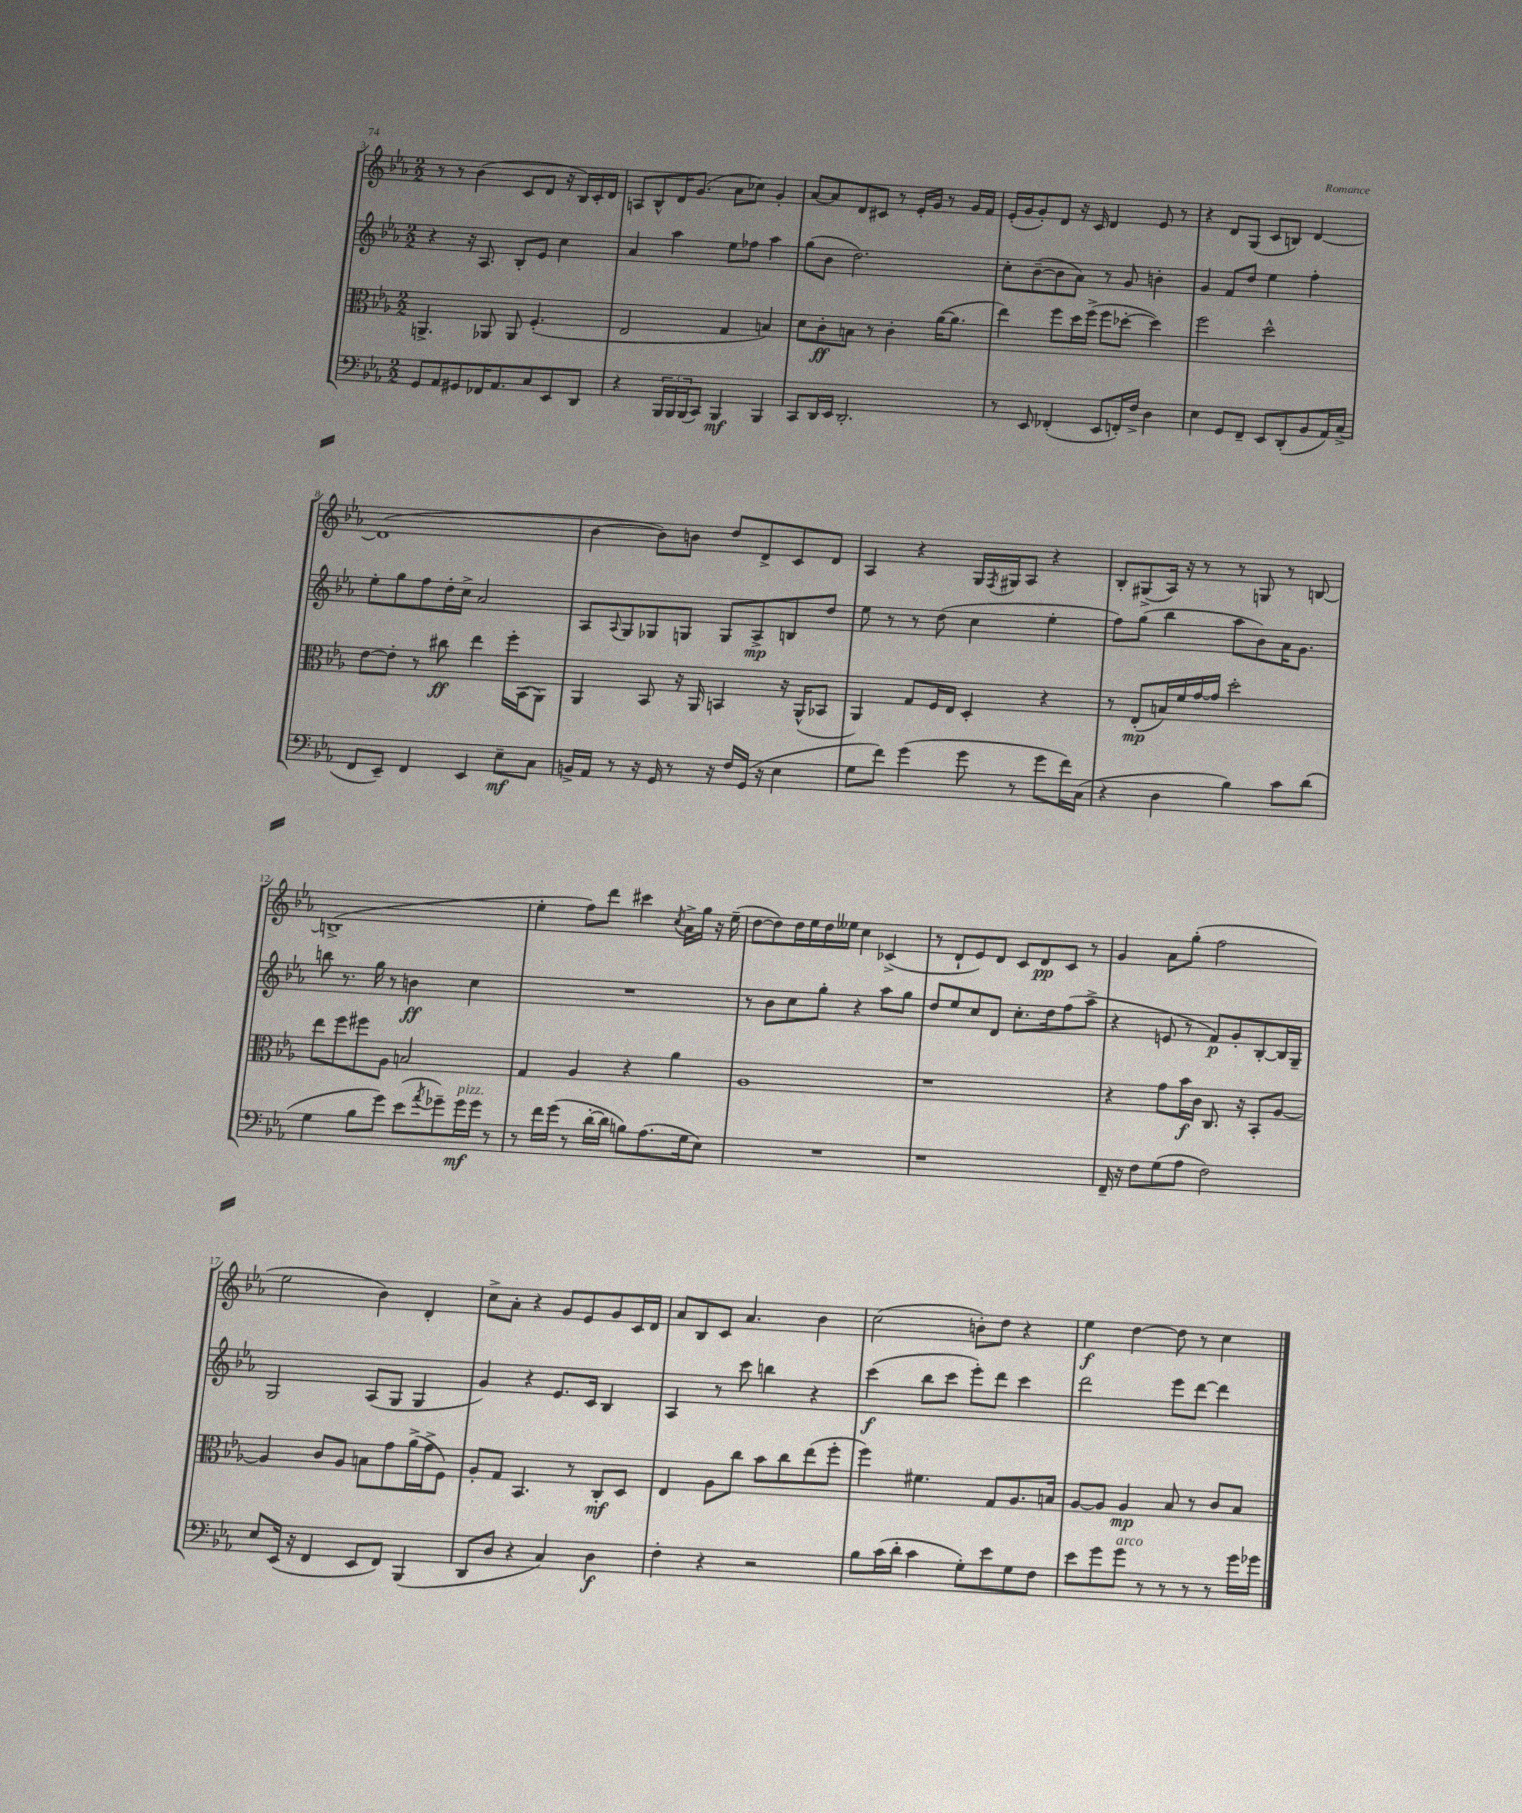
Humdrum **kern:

**kern	**dynam	**kern	**dynam	**kern	**dynam	**kern	**dynam
*part4	*part4	*part3	*part3	*part2	*part2	*part1	*part1
*staff4	*staff4	*staff3	*staff3	*staff2	*staff2	*staff1	*staff1
*clefF4	*	*clefC3	*	*clefG2	*	*clefG2	*
*k[b-e-a-]	*	*k[b-e-a-]	*	*k[b-e-a-]	*	*k[b-e-a-]	*
*M2/2	*	*M2/2	*	*M2/2	*	*M2/2	*
=3	=3	=3	=3	=3	=3	=3	=3
8GG/L	.	4.AAn^/	.	4r	.	8r	.
8AA-/	.	.	.	.	.	8r	.
8GG#X/	.	.	.	16r	.	(4b-\	.
.	.	.	.	8.A-/	.	.	.
16FF-X/K	.	8AA-X/	.	.	.	.	.
8.AA-/	.	.	.	.	.	.	.
.	.	8AA-/	.	8B-'/L	.	8c/L	.
8C/	.	(4.F'/	.	8e-/J	.	8d/J	.
8EE-/	.	.	.	4cc\	.	16r	.
.	.	.	.	.	.	16B-/LL)	.
8DD/J	.	.	.	.	.	16c'/	.
.	.	.	.	.	.	16d/JJ	.
=4	=4	=4	=4	=4	=4	=4	=4
4r	.	2E-/	.	4a-/	.	8An/L	.
.	.	.	.	.	.	8B-^^/	.
24BBB-/LL	.	.	.	4aa-\	.	16d/K	.
24BBB-/	.	.	.	.	.	.	.
.	.	.	.	.	.	(8.g/J	.
(24BBB-/J	.	.	.	.	.	.	.
8CC/J)	.	.	.	.	.	.	.
4BBB-/	mf	4G/	.	8ee-\L	.	8a-\L	.
.	.	.	.	8ff-X\J	.	8cc-X\J)	.
4BBB-/	.	4Bn/)	.	4aa-\	.	4g'/	.
=5	=5	=5	=5	=5	=5	=5	=5
8CC/L	.	8d\L	.	(8gg\L	.	[8a-/L	.
16DD/L	.	8c'\	ff	8b-\J	.	8a-/]	.
16EE-/JJ	.	.	.	.	.	.	.
2.DD'/	.	8Bn\J	.	2.dd\)	.	8d/	.
.	.	8r	.	.	.	8c#X/J	.
.	.	4c'\	.	.	.	8r	.
.	.	.	.	.	.	16e-'/LL	.
.	.	.	.	.	.	16g/JJ	.
.	.	([16a-\KL	.	.	.	8r	.
.	.	8.a-\J]	.	.	.	.	.
.	.	.	.	.	.	16g/LL	.
.	.	.	.	.	.	16f/JJ	.
=6	=6	=6	=6	=6	=6	=6	=6
8r	.	4ee-\)	.	8cc'\L	.	(16e-'/LL	.
.	.	.	.	.	.	16g/J	.
8EE-/	.	.	.	([8b-~\	.	8g'/)	.
(4FF-X'/	.	8ff\L	.	8b-\]	.	8d/J	.
.	.	16dd\L	.	8a-\J)	.	16r	.
.	.	(16ff^\JJ	.	.	.	16c/	.
8EE-/L	.	8ff\L	.	8r	.	4d/	.
16FFn'/L)	.	[8dd-X'\J	.	8g/	.	.	.
16F^/JJ	.	.	.	.	.	.	.
4D\	.	4dd-\])	.	4bn'\	.	8e-/	.
.	.	.	.	.	.	8r	.
=7	=7	=7	=7	=7	=7	=7	=7
4E-\	.	2ff\	.	4g/	.	4r	.
8GG/L	.	.	.	8f/L	.	8d/L	.
8FF~/J	.	.	.	8dd/J	.	(8G/J	.
8EE-/L	.	2dd^^\	.	4ee-\	.	8c/L	.
(8DD'/	.	.	.	.	.	8Bn/J)	.
8BB-/	.	.	.	4ff'\	.	[4d/	.
16AA-/L)	.	.	.	.	.	.	.
(16C^/JJ	.	.	.	.	.	.	.
!!LO:LB:g=z
=8	=8	=8	=8	=8	=8	=8	=8
8FF/L	.	[8e-\L	.	8ee-'\L	.	(1d]	.
8EE-~/J)	.	8e-'\J]	.	8gg\	.	.	.
4FF/	.	8r	.	8ff\	.	.	.
.	.	8cc#X\	ff	16dd'\L	.	.	.
.	.	.	.	16cc^\JJ	.	.	.
4EE-/	.	4ee-\	.	2a-/	.	.	.
8E-~\L	mf	16ff'\LL	.	.	.	.	.
.	.	(16BB-\J	.	.	.	.	.
8C\J	.	8AA-\J)	.	.	.	.	.
=9	=9	=9	=9	=9	=9	=9	=9
16BBn^/LL	.	4AA-/	.	8A-/L	.	[4b-\	.
16AA-/JJ	.	.	.	.	.	.	.
.	.	.	.	8qqA-/	.	.	.
8r	.	.	.	8G/	.	.	.
16r	.	8BB-/	.	8G-X/	.	8b-\L])	.
16GG/	.	.	.	.	.	.	.
8r	.	16r	.	8Gn/J	.	8bn\J	.
.	.	16AA-/	.	.	.	.	.
16r	.	4BBn/	.	8G/L	.	8dd/L	.
16F/LL	.	.	.	.	.	.	.
(16GG/JJ	.	.	.	8A-^/	mp	8d^/	.
16r	.	.	.	.	.	.	.
4E-\	.	16r	.	8Bn/	.	8c/	.
.	.	(16AA-^^/KL	.	.	.	.	.
.	.	8BB-X/J	.	8dd/J	.	8d/J	.
=10	=10	=10	=10	=10	=10	=10	=10
8G\L	.	4AA-/)	.	8ee-\	.	4A-/	.
8f\J)	.	.	.	8r	.	.	.
(4g\	.	8G/L	.	8r	.	4r	.
.	.	16F/L	.	(8dd\	.	.	.
.	.	16E-/JJ	.	.	.	.	.
8g\	.	4D'/	.	4cc\	.	16G/LL	.
.	.	.	.	.	.	8qF/	.
.	.	.	.	.	.	16G#X/J	.
8r	.	.	.	.	.	8A-/J	.
8g\L	.	4r	.	4ee-'\	.	4r	.
16f\L)	.	.	.	.	.	.	.
(16C\JJ	.	.	.	.	.	.	.
=11	=11	=11	=11	=11	=11	=11	=11
4r	.	8r	.	8ff\L)	.	8B-'/L	.
.	.	(8E-'/L	mp	(8gg\J	.	(8G#X^/	.
4D\	.	16Bn/L)	.	4bb-\	.	16A-/Jk)	.
.	.	16f/	.	.	.	16r	.
.	.	[16g/	.	.	.	8r	.
.	.	16g/JJ]	.	.	.	.	.
4B-\)	.	2dd'\	.	8aa-\L	.	8r	.
.	.	.	.	8b-\)	.	8Gn/	.
8c\L	.	.	.	16a-\K	.	8r	.
.	.	.	.	8.g\J	.	.	.
(8d\J	.	.	.	.	.	[8Bn/	.
!!LO:LB:g=z
=12	=12	=12	=12	=12	=12	=12	=12
4G\	.	8ee-\L	.	8bbn\	.	(1Bn^]	.
.	.	8ff\	.	8.r	.	.	.
8B-\L	.	8ff#X\	.	.	.	.	.
.	.	.	.	16gg\	.	.	.
8g\J)	.	8A-\J	.	8r	.	.	.
(8e-\L	.	2Bn/	.	4bn\	ff	.	.
8qa-/	.	.	.	.	.	.	.
8g-X~\)	.	.	.	.	.	.	.
!LO:TX:a:i:t=pizz.	!	!	!	!	!	!	!
16g-\L	mf	.	.	4cc\	.	.	.
16g-\JJ	.	.	.	.	.	.	.
8r	.	.	.	.	.	.	.
=13	=13	=13	=13	=13	=13	=13	=13
8r	.	4G/	.	1r	.	4ee-'\	.
16f\LL	.	.	.	.	.	.	.
(16g\JJ	.	.	.	.	.	.	.
8r	.	4A-/	.	.	.	8ff\L)	.
[16d'\LL	.	.	.	.	.	8ddd\J	.
16d\JJ]	.	.	.	.	.	.	.
8Bn\L)	.	4r	.	.	.	4ccc#X\	.
(8.A-\	.	.	.	.	.	.	.
.	.	.	.	.	.	8qcc/	.
.	.	4a-\	.	.	.	16a-^\LL	.
16G\k	.	.	.	.	.	16gg\JJ	.
8E-\J)	.	.	.	.	.	16r	.
.	.	.	.	.	.	(16ee-~\	.
=14	=14	=14	=14	=14	=14	=14	=14
1r	.	1A-	.	8r	.	[8dd\L	.
.	.	.	.	8b-\L	.	8dd\])	.
.	.	.	.	8cc\	.	16dd\L	.
.	.	.	.	.	.	16ee-\	.
.	.	.	.	8gg'\J	.	16dd\	.
.	.	.	.	.	.	16ee--X\JJ	.
.	.	.	.	4r	.	4cc\	.
.	.	.	.	8aa-\L	.	(4c-X^/	.
.	.	.	.	8gg\J	.	.	.
=15	=15	=15	=15	=15	=15	=15	=15
1r	.	1r	.	8dd/L	.	8r	.
.	.	.	.	8ee-/	.	8d`/L	.
.	.	.	.	8cc/	.	8e-/)	.
.	.	.	.	8d/J	.	8d/J	.
.	.	.	.	8.cc'\L	.	8c/L	.
.	.	.	.	.	.	8d/	pp
.	.	.	.	16dd\k	.	.	.
.	.	.	.	(8ff\	.	8c/J	.
.	.	.	.	8aa-^\J	.	8r	.
=16	=16	=16	=16	=16	=16	=16	=16
16FF~/	.	4r	.	4r	.	4g/	.
16r	.	.	.	.	.	.	.
8F\L	.	.	.	.	.	.	.
(8G\	.	8g\L	.	8en/	.	8a-\L	.
8A-\J	.	16b-\L	f	8r	.	(8gg'\J	.
.	.	16c\JJ	.	.	.	.	.
2F\)	.	8.C/	.	8f/L)	p	2ff\	.
.	.	.	.	8g'/	.	.	.
.	.	16r	.	.	.	.	.
.	.	8BB-'/L	.	[8B-'/	.	.	.
.	.	[8A-/J	.	16B-/L]	.	.	.
.	.	.	.	16G~/JJ	.	.	.
!!LO:LB:g=z
=17	=17	=17	=17	=17	=17	=17	=17
8E-/L	.	4A-/]	.	2G/	.	2ee-\	.
(16EE-/Jk	.	.	.	.	.	.	.
16r	.	.	.	.	.	.	.
4FF/	.	8c/L	.	.	.	.	.
.	.	8A-/J	.	.	.	.	.
8EE-/L	.	8Bn\L	.	(8A-/L	.	4b-\)	.
8FF/J)	.	8g\	.	8G/J	.	.	.
(4BBB-/	.	(16a-^\L	.	4G/	.	4d'/	.
.	.	16g^\J	.	.	.	.	.
.	.	8F\J)	.	.	.	.	.
=18	=18	=18	=18	=18	=18	=18	=18
8DD/L	.	8A-'/L	.	4g/)	.	8cc^\L	.
8D/J	.	8G/J	.	.	.	8a-'\J	.
4r	.	4.BB-/	.	4r	.	4r	.
4C/)	.	.	.	8.e-/L	.	8g/L	.
.	.	8r	.	.	.	8e-/	.
.	.	.	.	16c/Jk	.	.	.
4D\	f	8C'/L	mf	4B-/	.	8g/	.
.	.	8D/J	.	.	.	16c/L	.
.	.	.	.	.	.	16d/JJ	.
=19	=19	=19	=19	=19	=19	=19	=19
4F'\	.	4E-/	.	4A-/	.	8a-/L	.
.	.	.	.	.	.	8B-/	.
4r	.	8A-\L	.	8r	.	8c/J	.
.	.	8cc\J	.	8ccc\	.	4.a-/	.
2r	.	8b-\L	.	4bbn\	.	.	.
.	.	8cc\	.	.	.	.	.
.	.	(8ee-\	.	4r	.	4b-\	.
.	.	8ff'\J	.	.	.	.	.
=20	=20	=20	=20	=20	=20	=20	=20
8B-\L	.	4ff\)	.	(4ccc\	f	(2cc\	.
(16c\L	.	.	.	.	.	.	.
16d'\JJ	.	.	.	.	.	.	.
4c\	.	4.f#X\	.	8bb-\L	.	.	.
.	.	.	.	8ccc\J	.	.	.
8G'\L)	.	.	.	8eee-'\L)	.	8bn'\L)	.
8e-\	.	8G/L	.	8ddd\J	.	8dd\J	.
8G\	.	8.A-/	.	4ccc\	.	4r	.
8F\J	.	.	.	.	.	.	.
.	.	16Bn/Jk	.	.	.	.	.
=21	=21	=21	=21	=21	=21	=21	=21
8e-\L	.	[8A-/L	.	2ddd\	.	4ee-\	f
8g\	.	8A-/J]	.	.	.	.	.
!LO:TX:a:i:t=arco	!	!	!	!	!	!	!
8g\J	.	4A-/	mp	.	.	[4dd\	.
8r	.	.	.	.	.	.	.
8r	.	8B-/	.	8eee-\L	.	8dd\]	.
8r	.	8r	.	[8ddd\J	.	8r	.
8r	.	8c/L	.	4ddd\]	.	4cc\	.
16g\LL	.	8B-/J	.	.	.	.	.
16g-X\JJ	.	.	.	.	.	.	.
==	==	==	==	==	==	==	==
*-	*-	*-	*-	*-	*-	*-	*-
